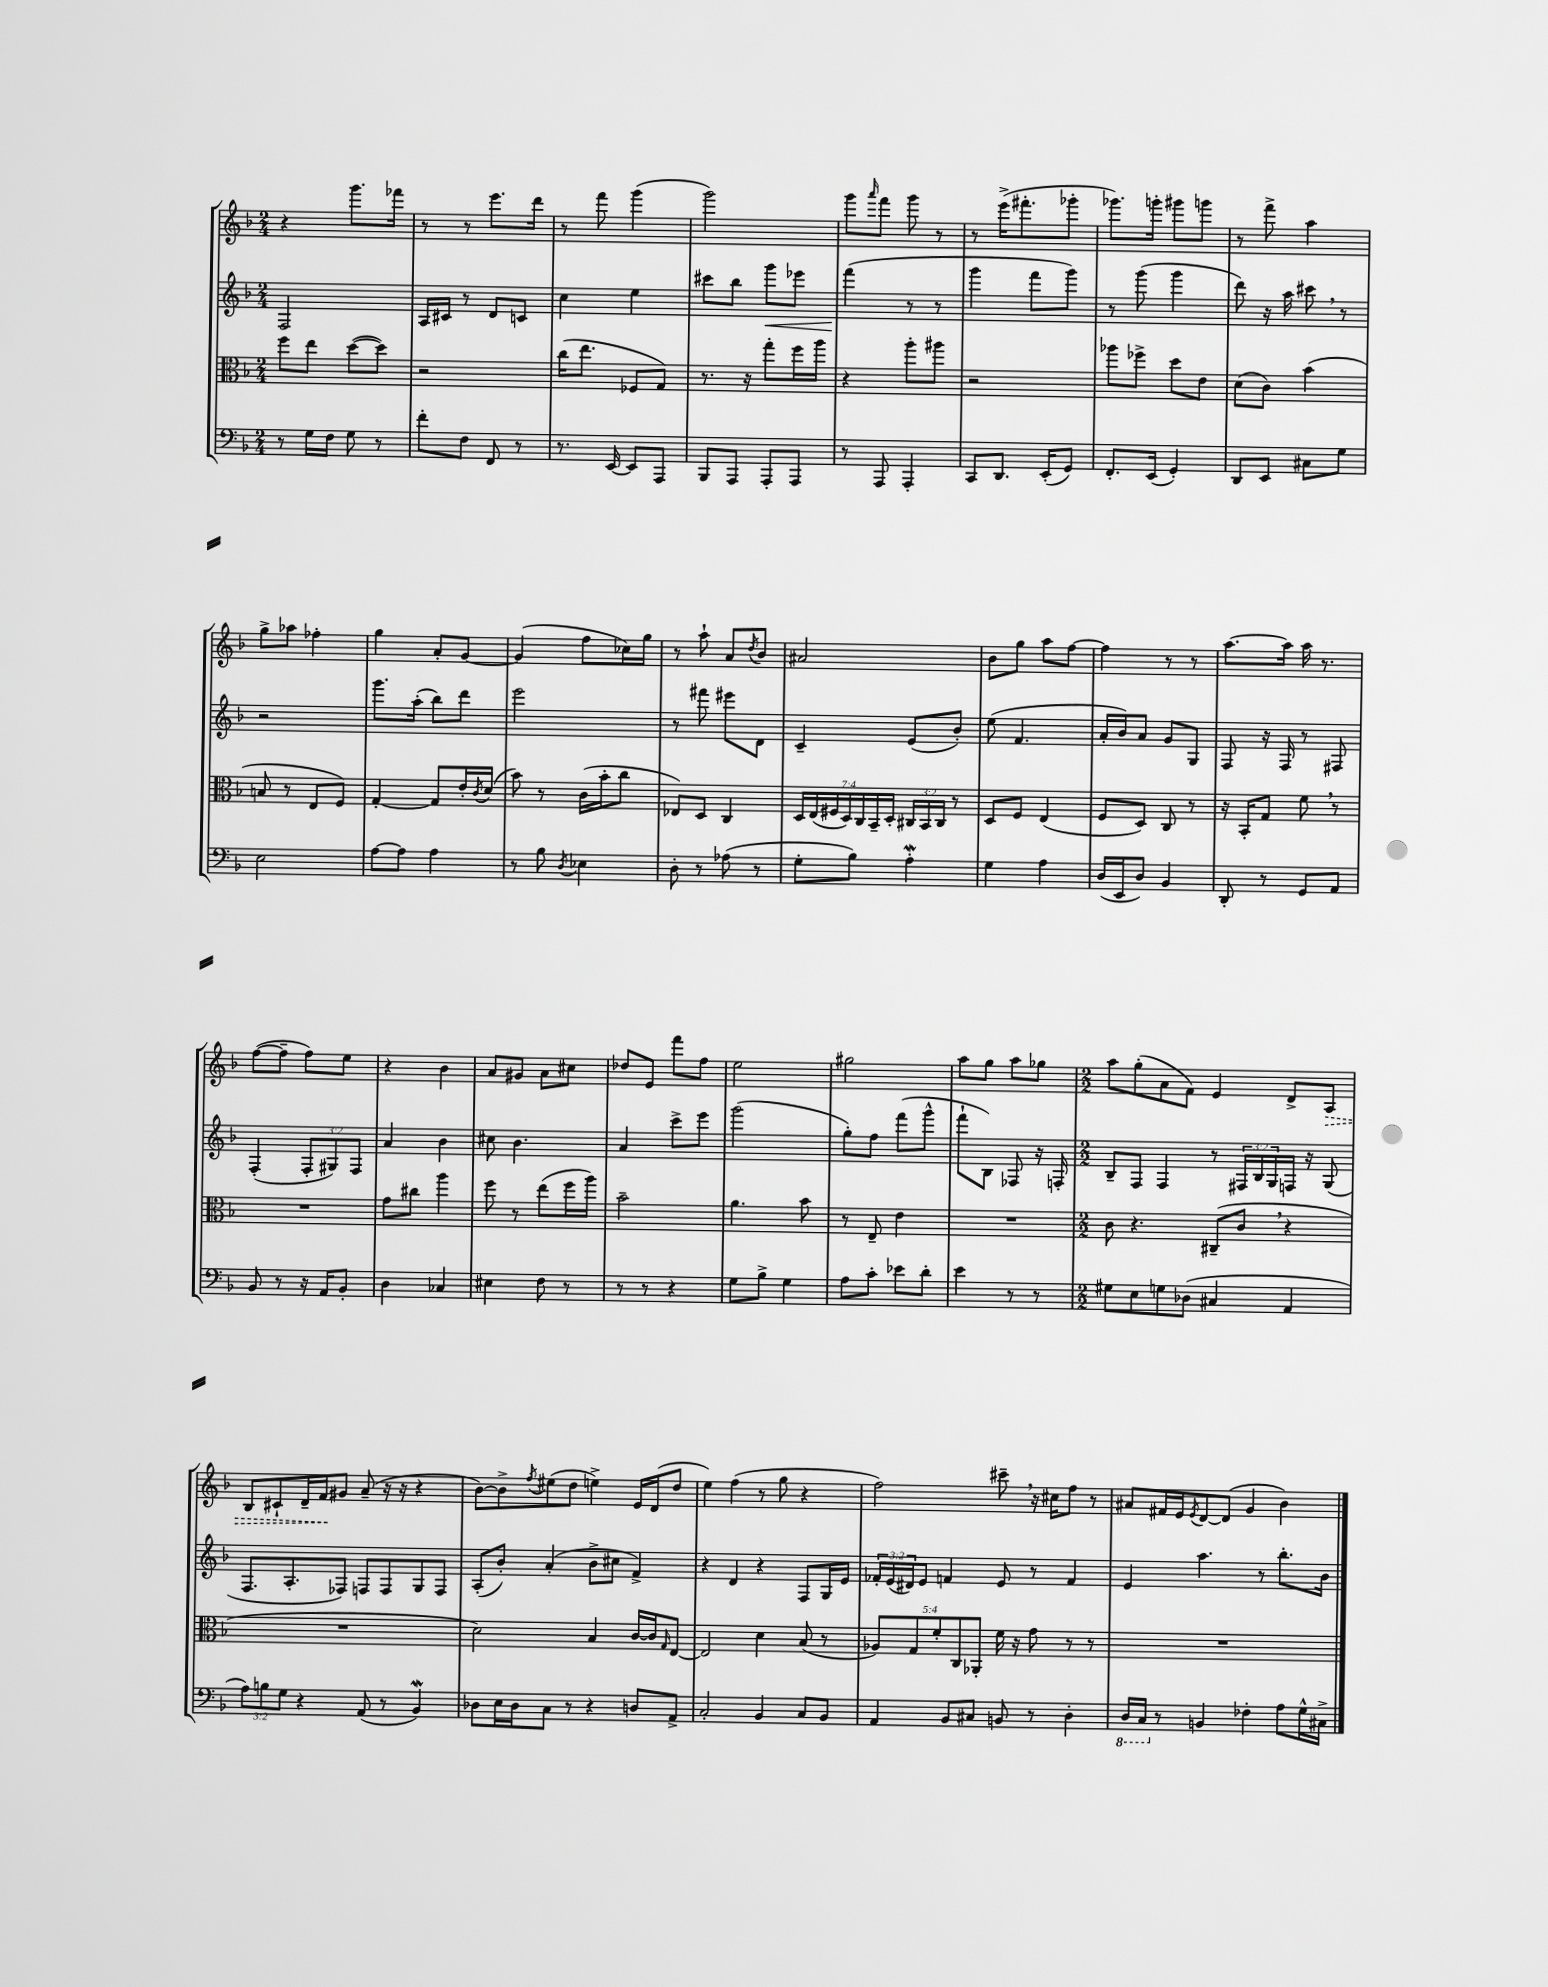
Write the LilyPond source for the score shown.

<<
\new StaffGroup <<
\new Staff = "s0" {
    \clef treble \key f \major \numericTimeSignature \time 2/4
    r4 g'''8. fes'''16 |
    r8 r8 e'''8. d'''16 |
    r8 f'''8 g'''4( |
    g'''2) |
    g'''8 \grace { a'''16 } f'''8 g'''8 r8 |
    r8 e'''16->( fis'''8.-. ges'''8-. |
    ges'''8.) g'''16-. gis'''8 g'''8 |
    r8 f'''8-> a''4 |
    g''8-> aes''8 fes''4-. |
    g''4 a'8-. g'8~ |
    g'4( f''8 ces''16) g''16 |
    r8 a''8-! a'8 \acciaccatura { d''8 } bes'8 |
    ais'2 |
    bes'8 g''8 a''8 f''8~ |
    f''4 r8 r8 |
    a''8.~ a''16 a''16 r8. |
    f''8~( f''8-- f''8) e''8 |
    r4 bes'4 |
    a'8 gis'8 a'8 cis''8 |
    des''8 e'8 f'''8 f''8 |
    e''2 |
    gis''2 |
    a''8 g''8 a''8 ges''8 |
    \numericTimeSignature \time 2/2 a''8 g''8-.( a'8 f'8) e'4 d'8-> \once \override Hairpin.style = #'dashed-line a8\> |
    bes8 cis'8-! d'16-- f'16\! gis'8 a'8--( r16 r16 r4 |
    bes'8~) bes'8-> \acciaccatura { f''8 } eis''8( d''8 e''4->) e'16 d'16( d''8 |
    e''4) f''4( r8 g''8 r4 |
    f''2) cis'''8-- \breathe r16 cis''16 f''8 r8 |
    ais'8 fis'16 e'16 \acciaccatura { e'8 } d'8~ d'8( g'4 bes'4) \bar "|." |
}
\new Staff = "s1" {
    \clef treble \key f \major \numericTimeSignature \time 2/4 \override Staff.TupletNumber.text = #tuplet-number::calc-fraction-text
    f2 |
    a16 cis'16 r8 d'8 c'8 |
    c''4 e''4 |
    cis'''8 bes''8 g'''8\< ees'''8 |
    f'''4\!( r8 r8 |
    g'''4 f'''8 g'''8) |
    r8 g'''8( g'''4 |
    d'''8) r16 a''16 cis'''8 \breathe r8 |
    r2 |
    g'''8. a''16-.( bes''8) d'''8 |
    e'''2 |
    r8 fis'''8 eis'''8 d'8 |
    c'4-- e'8( bes'8-.) |
    e''8( f'4. |
    a'16-. bes'16) a'8 g'8 g8 |
    f8 r16 f16 r8 fis8 |
    f4-.( \tuplet 3/2 { f8-. gis8) f8 } |
    a'4 bes'4 |
    cis''8 bes'4. |
    a'4 c'''8-> e'''8 |
    g'''2( |
    g''8-.) f''8 f'''8( g'''8-^ |
    f'''8-! bes8) fes8 r16 f16-. |
    \numericTimeSignature \time 2/2 bes8-- f8 f4 r8 \tuplet 3/2 { fis16 bes16 g16 } f16 r16 g8( |
    f8. a8.-. fes8) f8 f8 g8 f8 |
    a8-.( bes'8-.) a'4-.( bes'8-> cis''8 f'4->) |
    r4 d'4 r4 f8 g16 e'16 |
    \tuplet 3/2 { fes'16-. e'16( dis'16) } e'8 f'4 e'8 r8 f'4 |
    e'4 a''4. r8 bes''8.-. bes'16 \bar "|." |
}
\new Staff = "s2" {
    \clef alto \key f \major \numericTimeSignature \time 2/4 \override Staff.TupletNumber.text = #tuplet-number::calc-fraction-text
    f''8 e''8 d''8~( d''8) |
    r2 |
    c''16( e''8. fes8 g8) |
    r8. r16 g''8-. f''16 a''16 |
    r4 a''8-. ais''8 |
    r2 |
    aes''8 fes''8-> d''8 e'8 |
    d'8( c'8) bes'4( |
    b8 r8 e8 f8) |
    g4~-. g8 e'16-. \acciaccatura { c'8 } d'16( |
    bes'8) r8 c'16( bes'16-. c''8 |
    ees8) d8 c4 |
    \tuplet 7/4 { d16 e16( fis16 d16) c16 bes,16-- d16-. } \tuplet 3/2 { cis16 bes,16 cis16 } r8 |
    d8 f8 e4( |
    f8 d8) c8 r8 |
    r16 bes,16-. g8 f'8 \breathe r8 |
    R2 |
    g'8 cis''8 a''4 |
    f''8 r8 e''8( f''16 a''16) |
    bes'2-- |
    a'4. bes'8 |
    r8 e8-- e'4 |
    R2 |
    \numericTimeSignature \time 2/2 c'8 r4. cis8--( c'8 \breathe r4 |
    R1 |
    d'2) bes4 c'16~ c'16 \grace { g16 } e8~ |
    e2 d'4 bes8( r8 |
    \tuplet 5/4 { aes8) g8 f'8-. c8 aes,8-. } f'16 r16 g'8 r8 r8 |
    R1 \bar "|." |
}
\new Staff = "s3" {
    \clef bass \key f \major \numericTimeSignature \time 2/4 \override Staff.TupletNumber.text = #tuplet-number::calc-fraction-text
    r8 g16 f16 g8 r8 |
    f'8-. f8 f,8 r8 |
    r8. e,16~ e,8 a,,8 |
    bes,,8 a,,8 a,,8-. a,,8 |
    r8 a,,8 a,,4-. |
    c,8 d,8. e,16-.( g,8) |
    f,8.-. e,16( g,4-.) |
    d,8 e,8 cis8 g8 |
    e2 |
    a8~ a8 a4 |
    r8 bes8 \acciaccatura { d8 } ees4 |
    d8-. r8 aes8( r8 |
    g8-. bes8) a4-.\mordent |
    g4 a4 |
    d16( e,16 d8) bes,4 |
    d,8-. r8 g,8 a,8 |
    bes,8 r8 r16 a,16 bes,8-. |
    d4 ces4 |
    eis4 f8 r8 |
    r8 r8 r4 |
    g8 bes8-> g4 |
    a8 c'8-. ees'8 d'8-. |
    e'4 r8 r8 |
    \numericTimeSignature \time 2/2 gis8 e8 g8 des8( cis4 a,4 |
    \tuplet 3/2 { a8) b8 g8 } r4 a,8( r8 bes,4\mordent) |
    des8 e16 des16 c8 r8 r4 d8 a,8-> |
    c2-. bes,4 c8 bes,8 |
    a,4 bes,8 cis8 b,8 r8 d4-. |
    \ottava #-1 d,16 c,16 \ottava #0 r8 b,4 fes4-. a8 g16-^ cis16-> \bar "|." |
}
>>
>>
\layout { \context { \Score \remove "Bar_number_engraver" } }
